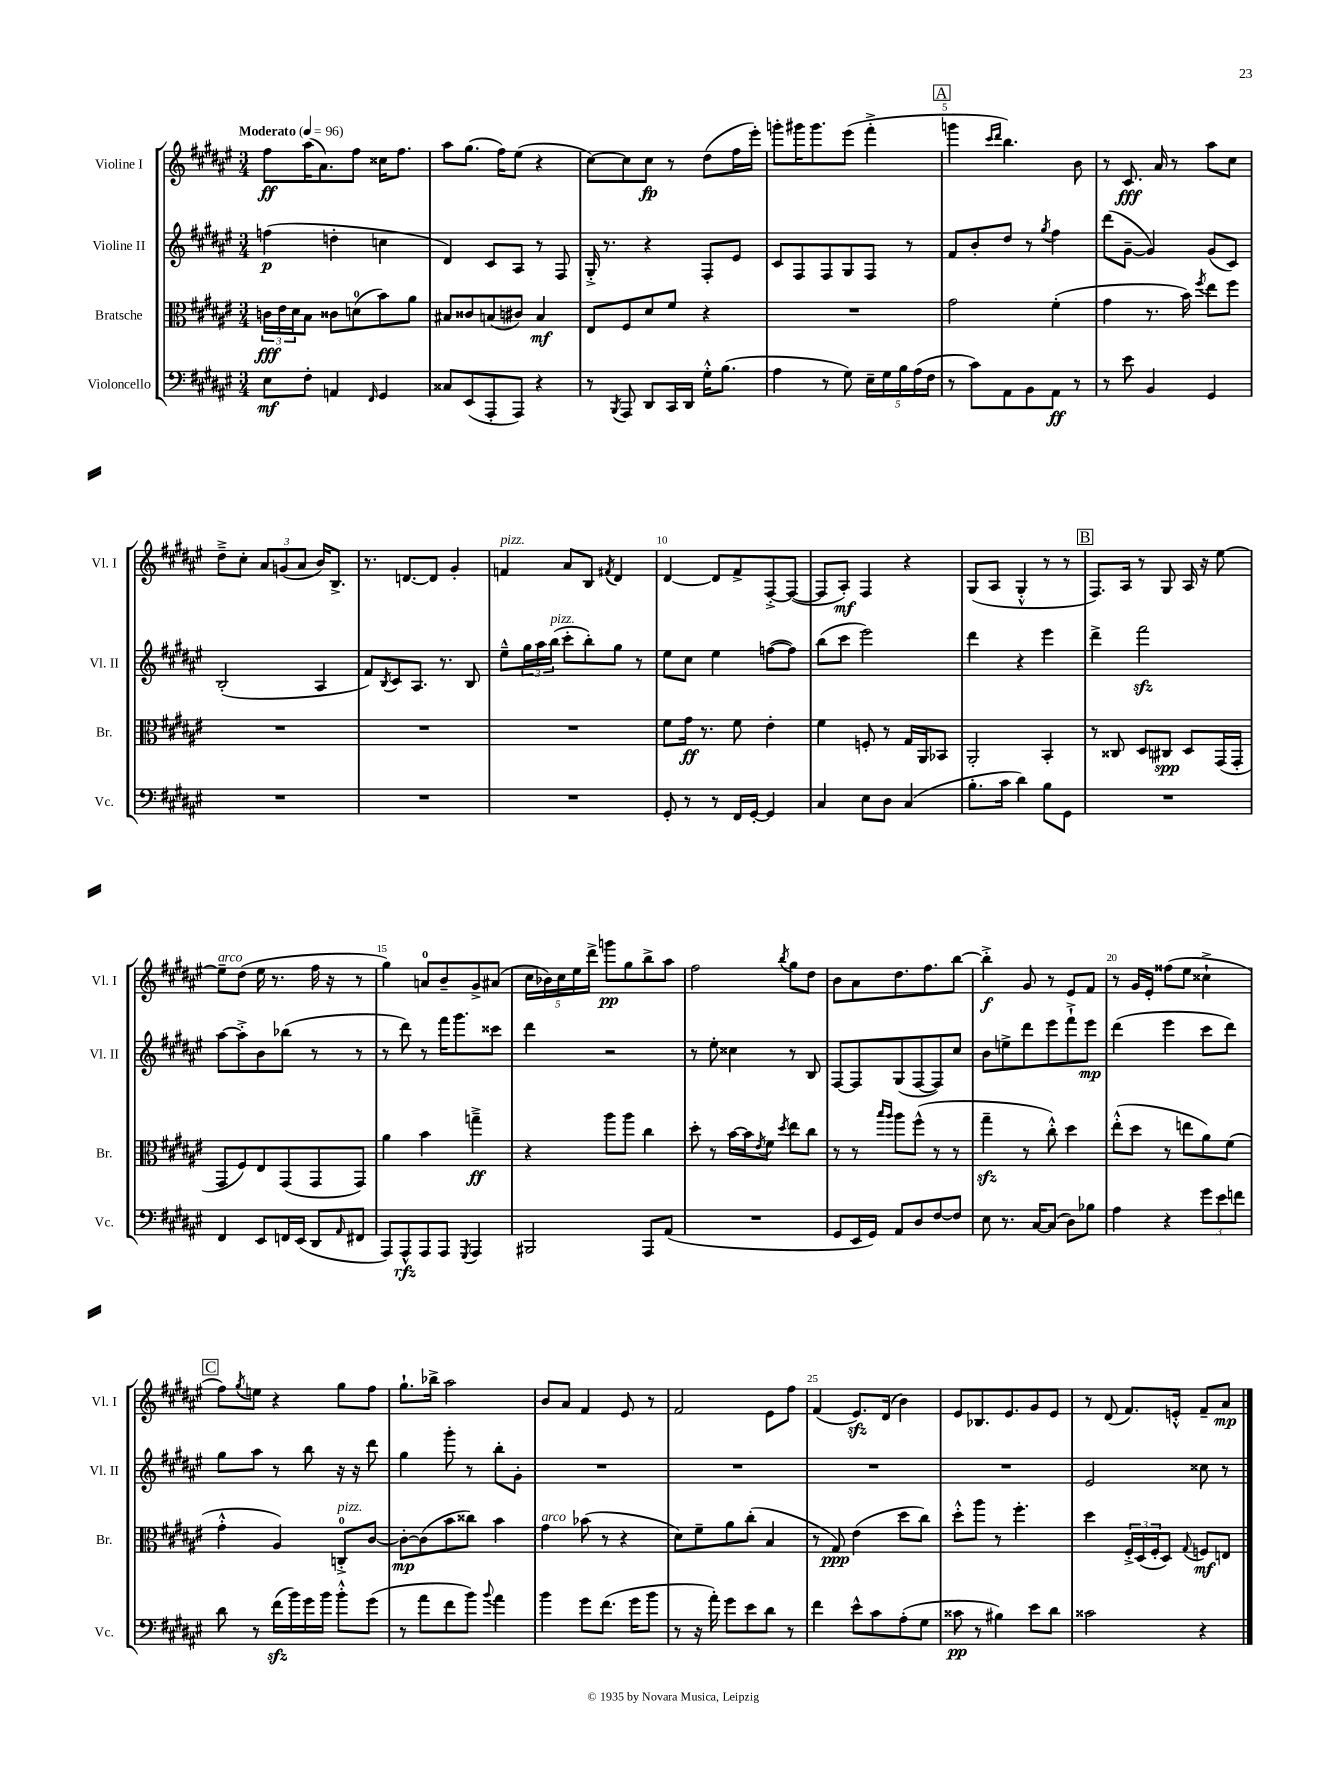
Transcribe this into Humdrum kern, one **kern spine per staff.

**kern	**kern	**kern	**kern
*staff4	*staff3	*staff2	*staff1
*clefF4	*clefC3	*clefG2	*clefG2
*k[f#c#g#d#a#e#]	*k[f#c#g#d#a#e#]	*k[f#c#g#d#a#e#]	*k[f#c#g#d#a#e#]
*M3/4	*M3/4	*M3/4	*M3/4
*MM96	*MM96	*MM96	*MM96
8E#	24c	(4ff	8ff#
.	24e#	.	.
.	24d#	.	.
8F#'	8B	.	(16aa#
.	.	.	8.a#)
4AA	8c##	4dd'	.
.	(8d	.	8ff#
16qqFF#	.	.	.
4GG#	8b)	4cc	16cc##
.	.	.	8.ff#
.	8a#	.	.
=	=	=	=
8C##	8B#	4d#)	8aa#
(8EE#	8c##	.	(8.gg#
8AAA#'	(8B	8c#	.
.	.	.	16ff#)
8AAA#)	8c#)	8A#	(8ee#
4r	4B	8r	4r
.	.	8F#	.
=	=	=	=
8r	8E#	16G#'^	[8cc#)
.	.	8.r	.
8qBBB	.	.	.
8AAA#	8F#	.	8cc#]
8DD#	8d#	4r	8cc#
16CC#	8f#	.	8r
16DD#	.	.	.
16G#'^^	4r	8F#'	(8dd#
(8.B	.	.	.
.	.	8e#	16ff#
.	.	.	16eee#')
=	=	=	=
4A#	2.r	8c#	8ggg'
.	.	8F#	16ggg#
.	.	.	8.ggg#
8r	.	8F#	.
8G#)	.	8G#	(8eee#
20E#~	.	8F#	4fff#'^
20G#	.	.	.
20B	.	.	.
.	.	8r	.
(20A#	.	.	.
20F#	.	.	.
=	=	=	=
8r	2g#	8f#	4ggg
8c#)	.	8b'	.
.	.	.	16qqccc#
.	.	.	16qqddd#
8AA#	.	8dd#	4.bb)
8BB	.	8r	.
.	.	8qgg#	.
8AA#	(4f#'	4ff#	.
8r	.	.	8b
=	=	=	=
8r	4g#	(8ddd#	8r
8e#	.	[8g#~	8.c#
4BB	8.r	4g#])	.
.	.	.	16a#
.	.	.	8r
.	16b)	.	.
.	8qff#	.	.
4GG#	8ee#	(8g#	8aa#
.	8ff#	8c#)	8cc#
=	=	=	=
2.r	2.r	(2B'	8dd#~^
.	.	.	8cc#'
.	.	.	12a#
.	.	.	(12g
.	.	.	12a#
.	.	4A#	16b)
.	.	.	8.B^
=	=	=	=
2.r	2.r	8f#)	8.r
.	.	8qB	.
.	.	8c#	.
.	.	.	[8.d
.	.	8.A#	.
.	.	.	8d]
.	.	8.r	.
.	.	.	4g#'
.	.	8B	.
=	=	=	=
2.r	2.r	8ee#~^^	4f
.	.	24gg#	.
.	.	24aa#	.
.	.	(24bb	.
.	.	8ccc#'	8a#
.	.	8bb')	8B
.	.	.	8qf#
.	.	8gg#	4d#
.	.	8r	.
=	=	=	=
8GG#'	8f#	8ee#	[4d#
8r	16g#	8cc#	.
.	8.r	.	.
8r	.	4ee#	8d#]
16FF#	8f#	.	8f#^
[16GG#'	.	.	.
4GG#]	4e#'	([8ff	[8F#'^
.	.	8ff])	(8F#_
=	=	=	=
4C#	4f#	(8bb	8F#]
.	.	8ccc#	8A#')
8E#	8F'	2eee#)	4F#
8D#	8r	.	.
(4C#	16G#	.	4r
.	16AA#	.	.
.	8BB-	.	.
=	=	=	=
8.B'	2AA#'	4ddd#	(8G#
.	.	.	8A#
16c#	.	.	.
4d#)	.	4r	4G#'^^
8B	4BB'	4eee#	8r
8GG#	.	.	8r
=	=	=	=
2.r	8r	4ddd#^	8.F#)
.	8C##	.	.
.	.	.	16A#
.	8D#	2fff#	8r
.	8C#	.	8G#
.	8D#	.	16A#
.	.	.	16r
.	(16GG#	.	[8ee#
.	16GG#'	.	.
=	=	=	=
4FF#	8GG#	[8aa#	8ee#~]
.	8F#)	8aa#'^]	(8dd#
8EE#	8E#	8b	16ee#
.	.	.	8.r
16FF	(8GG#	(8bb-	.
(16EE#	.	.	.
8DD#	8GG#	8r	16ff#
.	.	.	16r
16qqAA#	.	.	.
8FF#	8GG#)	8r	8r
=	=	=	=
8AAA#)	4a#	8r	4gg#)
8AAA#^^	.	8ddd#)	.
8AAA#	4b	8r	8a
8AAA#	.	16fff#	8b~
.	.	8.ggg#	.
8qGGG#	.	.	.
4AAA#	4gg~^	.	8g#^
.	.	8ccc##	(8a#
=	=	=	=
2BBB#	4r	4ddd#	20cc#
.	.	.	20b-)
.	.	.	20cc#
.	.	.	20ee#
.	.	.	20ddd#^
.	8aa#	2r	8ggg
.	8aa#	.	8gg#
8AAA#	4cc#	.	8bb^
(8AA#	.	.	8aa#
=	=	=	=
2.r	8dd#'	8r	2ff#
.	8r	8ee#'	.
.	[16b	4cc##	.
.	16b]	.	.
.	8qe#	.	.
.	8f#	.	.
.	8qdd#	.	8qbb
.	8ee#	8r	8gg#
.	8cc#	8B	8dd#
=	=	=	=
8GG#	8r	[8F#	8b
16EE#	8r	8F#]	8a#
16GG#)	.	.	.
.	16qqbb	.	.
.	16qqaa#	.	.
8AA#	8aa#	(8G#	8.dd#
8D#	(8ff#^^	[8F#	.
.	.	.	8.ff#
[8F#	8r	8F#])	.
8F#]	8r	8cc#	[8bb
=	=	=	=
8E#	4gg#~	8b	4bb'^]
8.r	.	8ee^	.
.	8r	8ddd#	8g#
[16C#	.	.	.
(8C#]	8cc#'^^)	8eee#	8r
8D#)	4dd#	8fff#`^	8e#
8B-	.	8eee#	8f#
=	=	=	=
4A#	(8ee#'^^	(4ddd#	8r
.	8dd#	.	16g#
.	.	.	16e#'
4r	8r	4eee#	(8ff##
.	8ee	.	8ee#
12g#	8a#)	8ccc#	4cc##`^
12e#	.	.	.
.	(8f#	8ddd#)	.
12f	.	.	.
=	=	=	=
8d#	4g#'^^	8gg#	8ff#)
.	.	.	8qgg#
8r	.	8aa#	8ee
(16f#	4A#)	8r	4r
16b)	.	.	.
16g#	.	8bb	.
16b	.	.	.
8b'^^	8C'^	16r	8gg#
.	.	16r	.
(8g#	[8c#	8ddd#	8ff#
=	=	=	=
8r	8c#'_	4gg#	8.gg#`
8a#	(8c#]	.	.
.	.	.	16bb-^
8f#	8b	8ggg#'	2aa#
8b)	8cc##)	8r	.
8qqb	.	.	.
4a#	4b	8bb'	.
.	.	8g#'	.
=	=	=	=
4b	4g#	2.r	8b
.	.	.	8a#
8g#	(8b-	.	4f#
(8.f#	8r	.	.
.	4r	.	8e#
16g#	.	.	.
8b	.	.	8r
=	=	=	=
8r	8d#)	2.r	2f#
16r	8f#~	.	.
16a#')	.	.	.
8g#	8a#	.	.
8e#	(8cc#'	.	.
8d#	4B	.	8e#
8r	.	.	8ff#
=	=	=	=
4f#	8r	2.r	(4f#
.	8G#)	.	.
8e#^^	(4e#	.	8.e#)
8c#	.	.	.
.	.	.	(16d#
(8A#'	8dd#	.	4b)
8G#	8cc#)	.	.
=	=	=	=
8c##	8dd#'^^	2.r	8e#
8r	8aa#	.	8.B-
4B#)	8r	.	.
.	.	.	8.e#
.	4.ff#'	.	.
8e#	.	.	8g#
8d#	.	.	8e#
=	=	=	=
2c##	4dd#	2e#	8r
.	.	.	(8d#
.	24F#'^	.	8.f#)
.	(24D#	.	.
.	24F#'	.	.
.	8D#)	.	.
.	.	.	16e'^^
.	8qqG#	.	.
4r	8F	8cc##	8f#~
.	8E	8r	8a#
==	==	==	==
*-	*-	*-	*-
